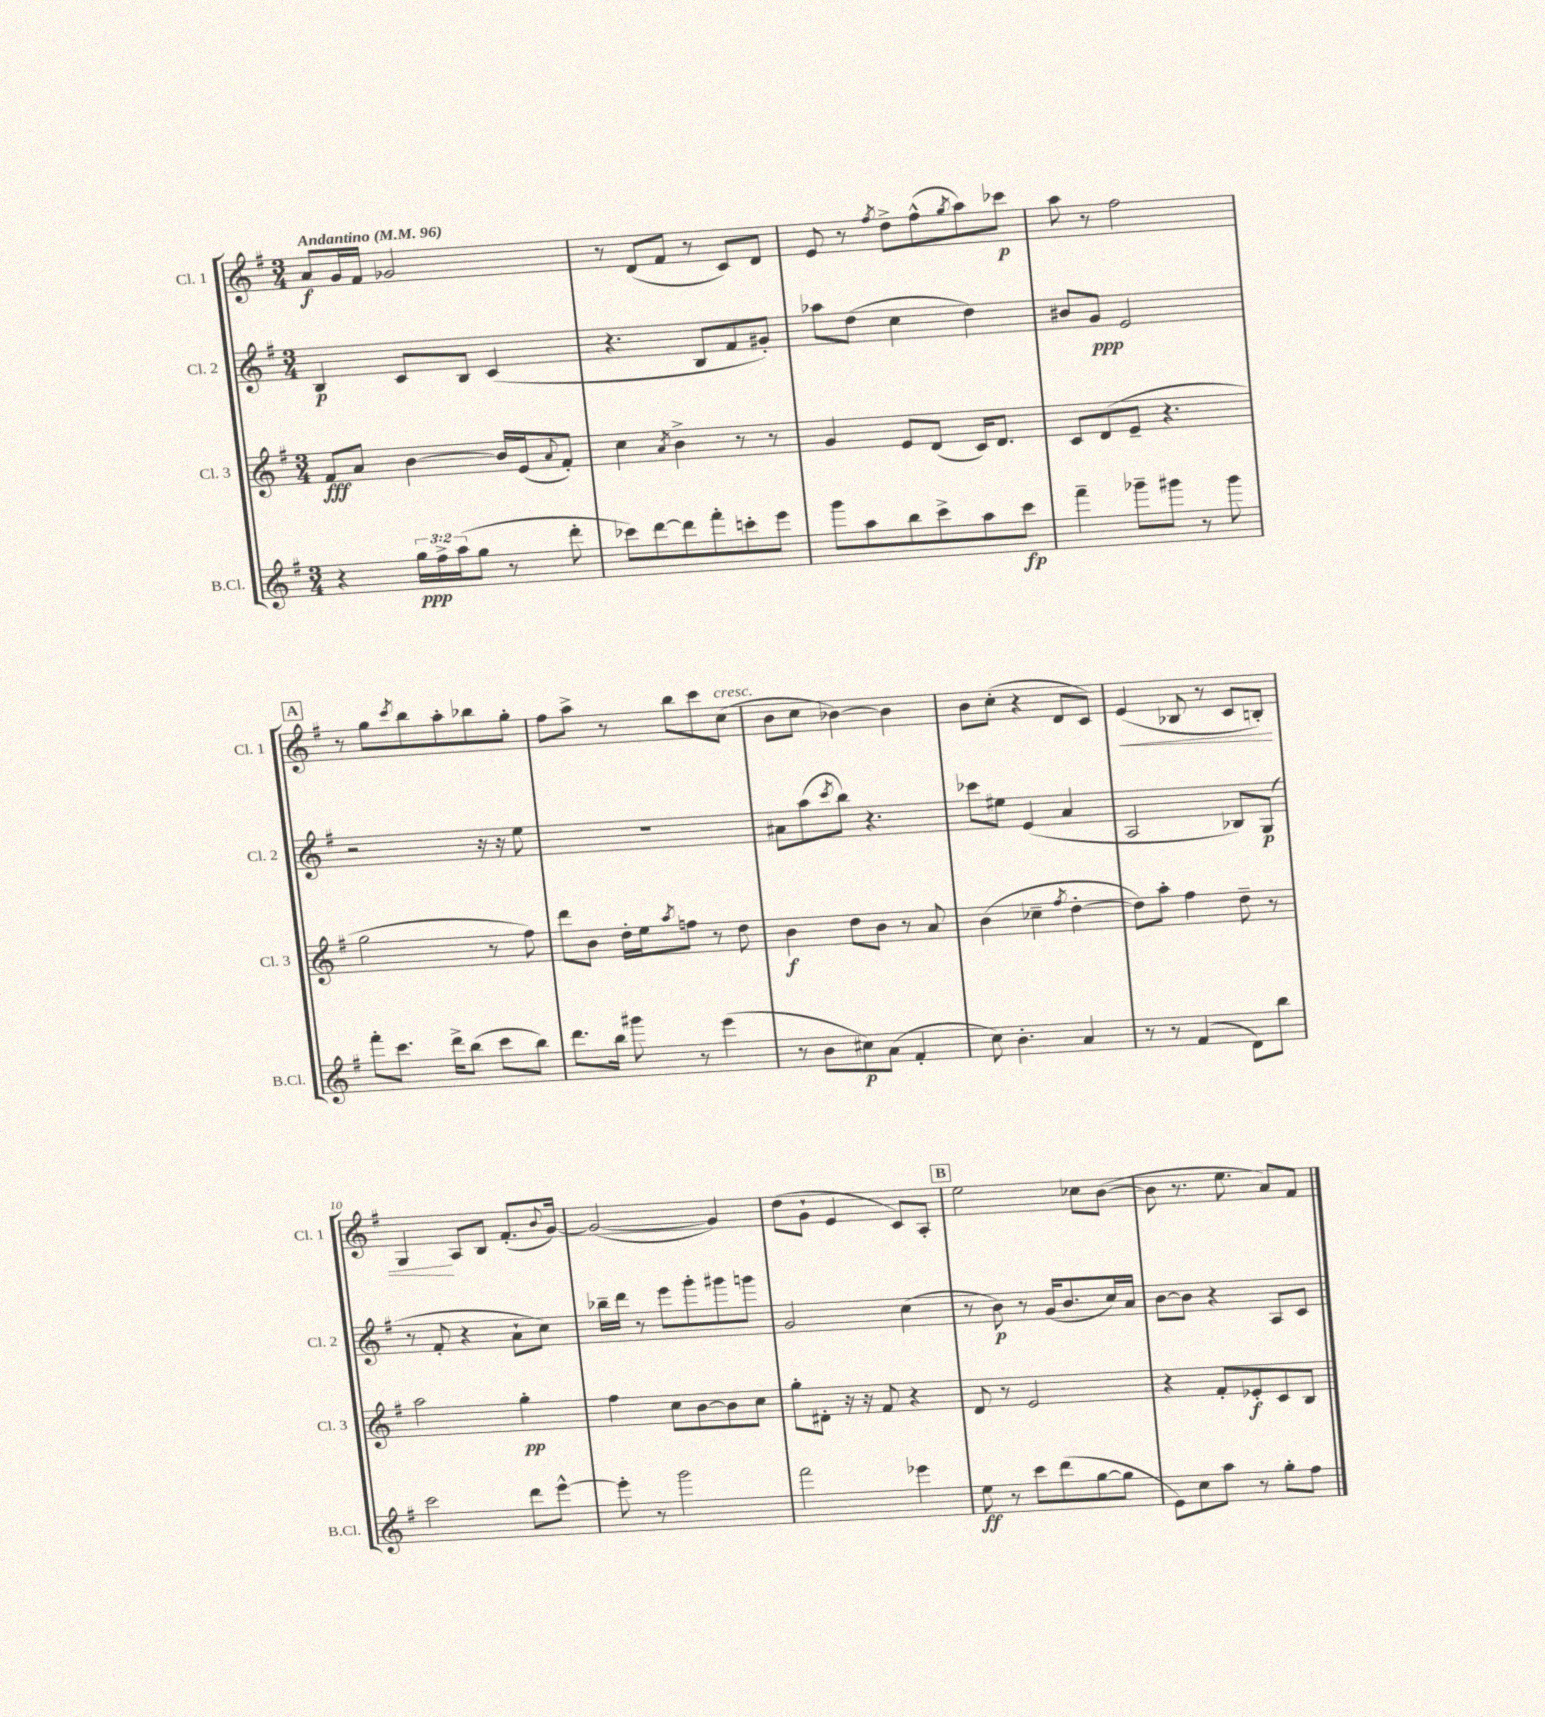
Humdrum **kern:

**kern	**kern	**kern	**kern
*staff4	*staff3	*staff2	*staff1
*clefG2	*clefG2	*clefG2	*clefG2
*k[f#]	*k[f#]	*k[f#]	*k[f#]
*M3/4	*M3/4	*M3/4	*M3/4
*MM96	*MM96	*MM96	*MM96
4r	8f#	4B	8a
.	8a	.	16g
.	.	.	16f#
24gg	[4b	8c	2g-
24ff#^	.	.	.
(24aa	.	.	.
8gg	.	8B	.
8r	16b]	(4c	.
.	(16e	.	.
.	8qqa	.	.
8ddd'	8f#')	.	.
=	=	=	=
8ccc-)	4cc	4.r	8r
[8ddd	.	.	(8d
.	8qa	.	.
8ddd]	4b^	.	8f#
8fff#'	.	8B	8r
8ccc'	8r	8f#	8c)
8eee	8r	8g#')	8d
=	=	=	=
8ggg	4g	8aa-	8e
8aa	.	(8dd	8r
.	.	.	8qff#
8bb	8e	4cc	8dd^
8ccc^	(8d	.	(8ff#^^
.	.	.	8qgg
8aa	16c)	4dd)	8aa)
.	8.d	.	.
8ccc	.	.	8ccc-
=	=	=	=
4fff#~	8c	8b#	8aa
.	(8d	8g	8r
8ggg-~	8e~	2e	2ff#
8ggg#	4.r	.	.
8r	.	.	.
8ggg#	.	.	.
=	=	=	=
8fff#'	2gg	2r	8r
8.ccc	.	.	8gg
.	.	.	8qccc
.	.	.	8bb
16ddd^	.	.	.
(8bb	.	.	8aa'
8ccc	8r	16r	8bb-
.	.	16r	.
8bb)	8ff#)	8ee	8gg'
=	=	=	=
8.ddd	8ddd	2.r	8ff#
.	8b	.	8aa^
16bb	.	.	.
8ggg#	16dd'	.	8r
.	16ee	.	.
.	8qaa	.	.
8r	8ff	.	8bb
(4eee	8r	.	8ccc
.	8dd	.	(8cc
=	=	=	=
8r	4b	8a#	8b
8b	.	(8aa	8cc
.	.	8qccc	.
8cc#)	8dd	8bb)	[4b-)
(8a	8b	4.r	.
4f#'	8r	.	4b-]
.	8a	.	.
=	=	=	=
8cc)	(4b	8ccc-	8b
4.b'	.	8ee#	(8cc'
.	4cc-~	(4e	4r
.	8qff#	.	.
4a	[4dd'	4a	8d
.	.	.	8c)
=	=	=	=
8r	8dd])	2A	(4e
8r	8aa'	.	.
(4f#	4ff#	.	8B-
.	.	.	8r
8d)	8dd~	8B-)	8c
8bb	8r	(8G	8B')
=	=	=	=
2ccc	2aa	8r	4G
.	.	8f#'	.
.	.	4r	8A
.	.	.	8B
8ddd	4gg'	8a`	(8.f#'
[8eee^^	.	8cc)	.
.	.	.	8qqb
.	.	.	[16g)
=	=	=	=
8eee']	4ff#	16bb-~	(2g_
.	.	16ddd	.
8r	.	8r	.
2ggg	8cc	8eee	.
.	[8b	8ggg'	.
.	8b]	8ggg#	4g])
.	8cc	8ggg	.
=	=	=	=
2fff#	8gg'	2g	(8dd
.	8d#'	.	8g`
.	16r	.	4e
.	16r	.	.
.	8f#	.	.
4eee-	4r	(4cc	8c)
.	.	.	8A'
=	=	=	=
8ee	8d	8r	2ee
8r	8r	8b)	.
8ccc	2e	8r	.
(8ddd	.	(16g	.
.	.	8.b	.
[8gg	.	.	8cc-
8gg]	.	16cc)	([8b
.	.	16a	.
=	=	=	=
8e)	4r	[8b	8b]
8cc	.	8b]	8.r
8aa	8f#'	4r	.
.	.	.	8.ee
8r	8e-'	.	.
8gg'	8c	8A	8a)
8ff#	8B	8c	8f#
==	==	==	==
*-	*-	*-	*-
